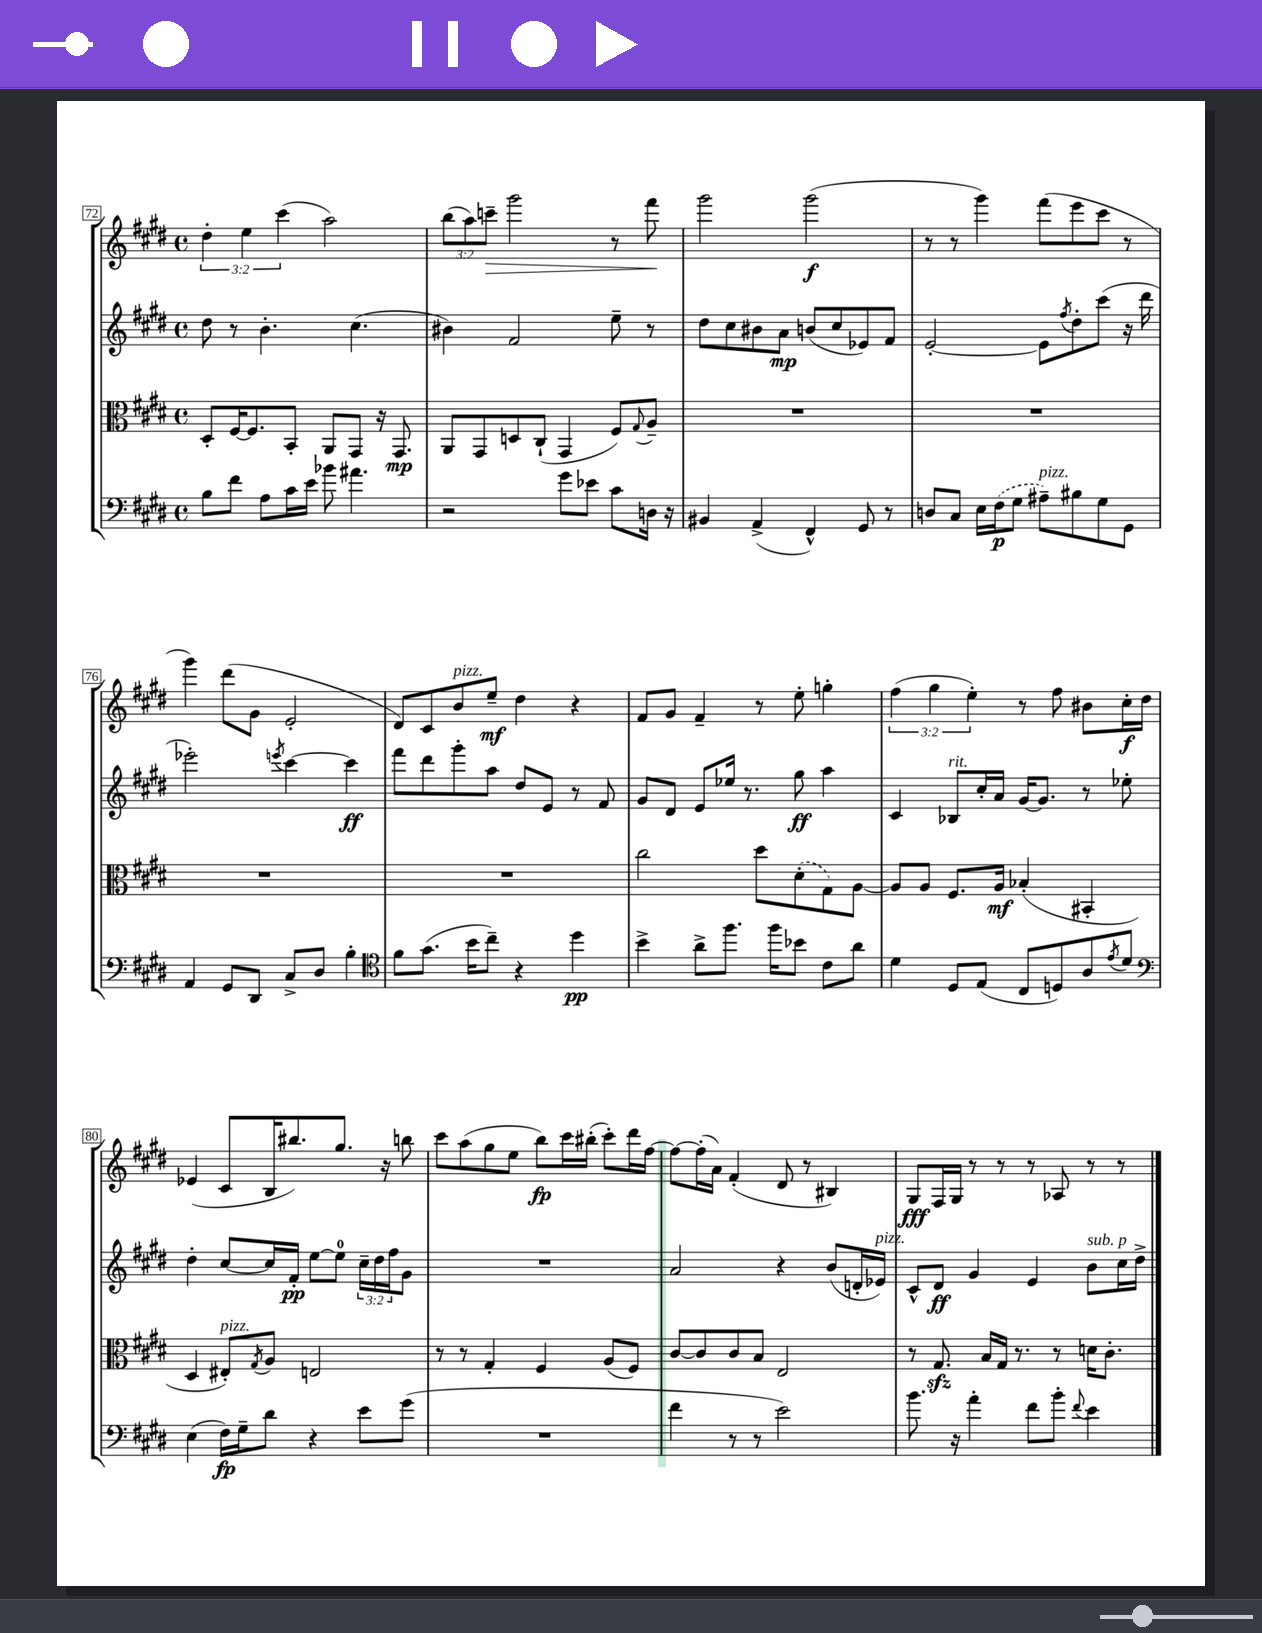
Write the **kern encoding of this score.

**kern	**kern	**kern	**kern
*staff4	*staff3	*staff2	*staff1
*clefF4	*clefC3	*clefG2	*clefG2
*k[f#c#g#d#]	*k[f#c#g#d#]	*k[f#c#g#d#]	*k[f#c#g#d#]
*M4/4	*M4/4	*M4/4	*M4/4
*met(c)	*met(c)	*met(c)	*met(c)
8B	8D#'	8dd#	6dd#'
8f#	[16F#	8r	.
.	.	.	6ee
.	8.F#]	.	.
8A	.	4.b'	.
.	.	.	(6ccc#
16c#	8BB'	.	.
16e	.	.	.
8b-	8AA	.	2aa)
4.a#	8GG#	(4.cc#	.
.	16r	.	.
.	8.GG#	.	.
=	=	=	=
2r	8AA	4b#)	(12bb
.	.	.	12aa)
.	8GG#	.	.
.	.	.	12ccc~
.	8D	2f#	2ggg#
.	(8C#`	.	.
8g#	4GG#	.	.
8e-	.	.	.
8c#	8F#)	8ee~	8r
.	8qqG#	.	.
16D	8A~	8r	8fff#
16r	.	.	.
=	=	=	=
4BB#	1r	8dd#	2ggg#
.	.	8cc#	.
(4AA^	.	8b#	.
.	.	8a	.
4FF#^^)	.	(8b	(2ggg#
.	.	8cc#	.
8GG#	.	8e-)	.
8r	.	8f#	.
=	=	=	=
8D	1r	[2e'	8r
8C#	.	.	8r
16E	.	.	4ggg#)
(16F#	.	.	.
8G#	.	.	.
8A#~)	.	8e]	(8fff#
.	.	8qff#	.
8B#	.	8dd#'	8eee
8G#	.	(8ccc#	8ccc#
8GG#	.	16r	8r
.	.	16ddd#	.
=	=	=	=
4AA	1r	2eee-')	4ggg#)
8GG#	.	.	(8ddd#
8DD#	.	.	8g#
.	.	8qeee	.
8C#^	.	[4ccc#	2e'
8D#	.	.	.
4B'	.	4ccc#]	.
=	=	=	=
*clefC4	*	*	*
8f#	1r	8fff#	8d#)
(8.g#	.	8ddd#	8c#
.	.	8ggg#'	8b
16b	.	.	.
8cc#~)	.	8aa	8ee~
4r	.	8dd#	4dd#
.	.	8e	.
4dd#	.	8r	4r
.	.	8f#	.
=	=	=	=
4b^	2cc#	8g#	8f#
.	.	8d#	8g#
8a^	.	8e	4f#~
8.ff#	.	16ee-	.
.	.	8.r	.
.	8dd#	.	8r
16ff#	.	.	.
8b-	(8d#'	8gg#	8ee'
8c#	8G#)	4aa	4gg'
8a	[8A	.	.
=	=	=	=
4d#	8A]	4c#	(6ff#
.	8A	.	.
.	.	.	6gg#
8D#	8.F#	8B-	.
.	.	.	6ee')
(8E	.	16cc#'	.
.	16A	16a	.
8C#	(4B-'	[16g#	8r
.	.	8.g#]	.
8D)	.	.	8ff#
8A	4BB#'	8r	8b#
8qe	.	.	.
8d#	.	8ee-'	16cc#'
.	.	.	16dd#
=	=	=	=
*clefF4	*	*	*
(4E	4D#	4dd#'	(4e-
16F#)	8E#')	[8cc#	8c#
16G#~	.	.	.
.	8qG#	.	.
8d#	8A	16cc#]	16B
.	.	16f#'	8.bb#)
4r	2E	[8ee	.
.	.	8ee]	8.gg#
8e	.	24cc#~	.
.	.	24dd#	.
.	.	.	16r
.	.	24ff#	.
(8g#	.	8g#	8bb
=	=	=	=
1r	8r	1r	8ccc#
.	8r	.	(8aa
.	4G#'	.	8gg#
.	.	.	8ee
.	4F#	.	8bb)
.	.	.	16ccc#
.	.	.	(16bb#'
.	(8A	.	8ccc#')
.	8F#)	.	16ddd#
.	.	.	[16ff#
=	=	=	=
4f#	[8c#	2a	8ff#_
.	8c#]	.	(16ff#']
.	.	.	16a)
8r	8c#	.	(4f#'
8r	8B	.	.
2e)	2E	4r	8d#
.	.	.	8r
.	.	(8b	4B#)
.	.	16d'	.
.	.	16e-)	.
=	=	=	=
8.b	8r	8c#^^	8G#
.	8.G#	8d#	16F#
16r	.	.	16G#
4a'	.	4g#	8r
.	16B	.	.
.	16G#	.	8r
.	8.r	.	.
8f#	.	4e	8r
8b'	8r	.	8A-
8qqf#	.	.	.
4e	16d	8b	8r
.	8.c#'	.	.
.	.	16cc#	8r
.	.	16dd#^	.
==	==	==	==
*-	*-	*-	*-
